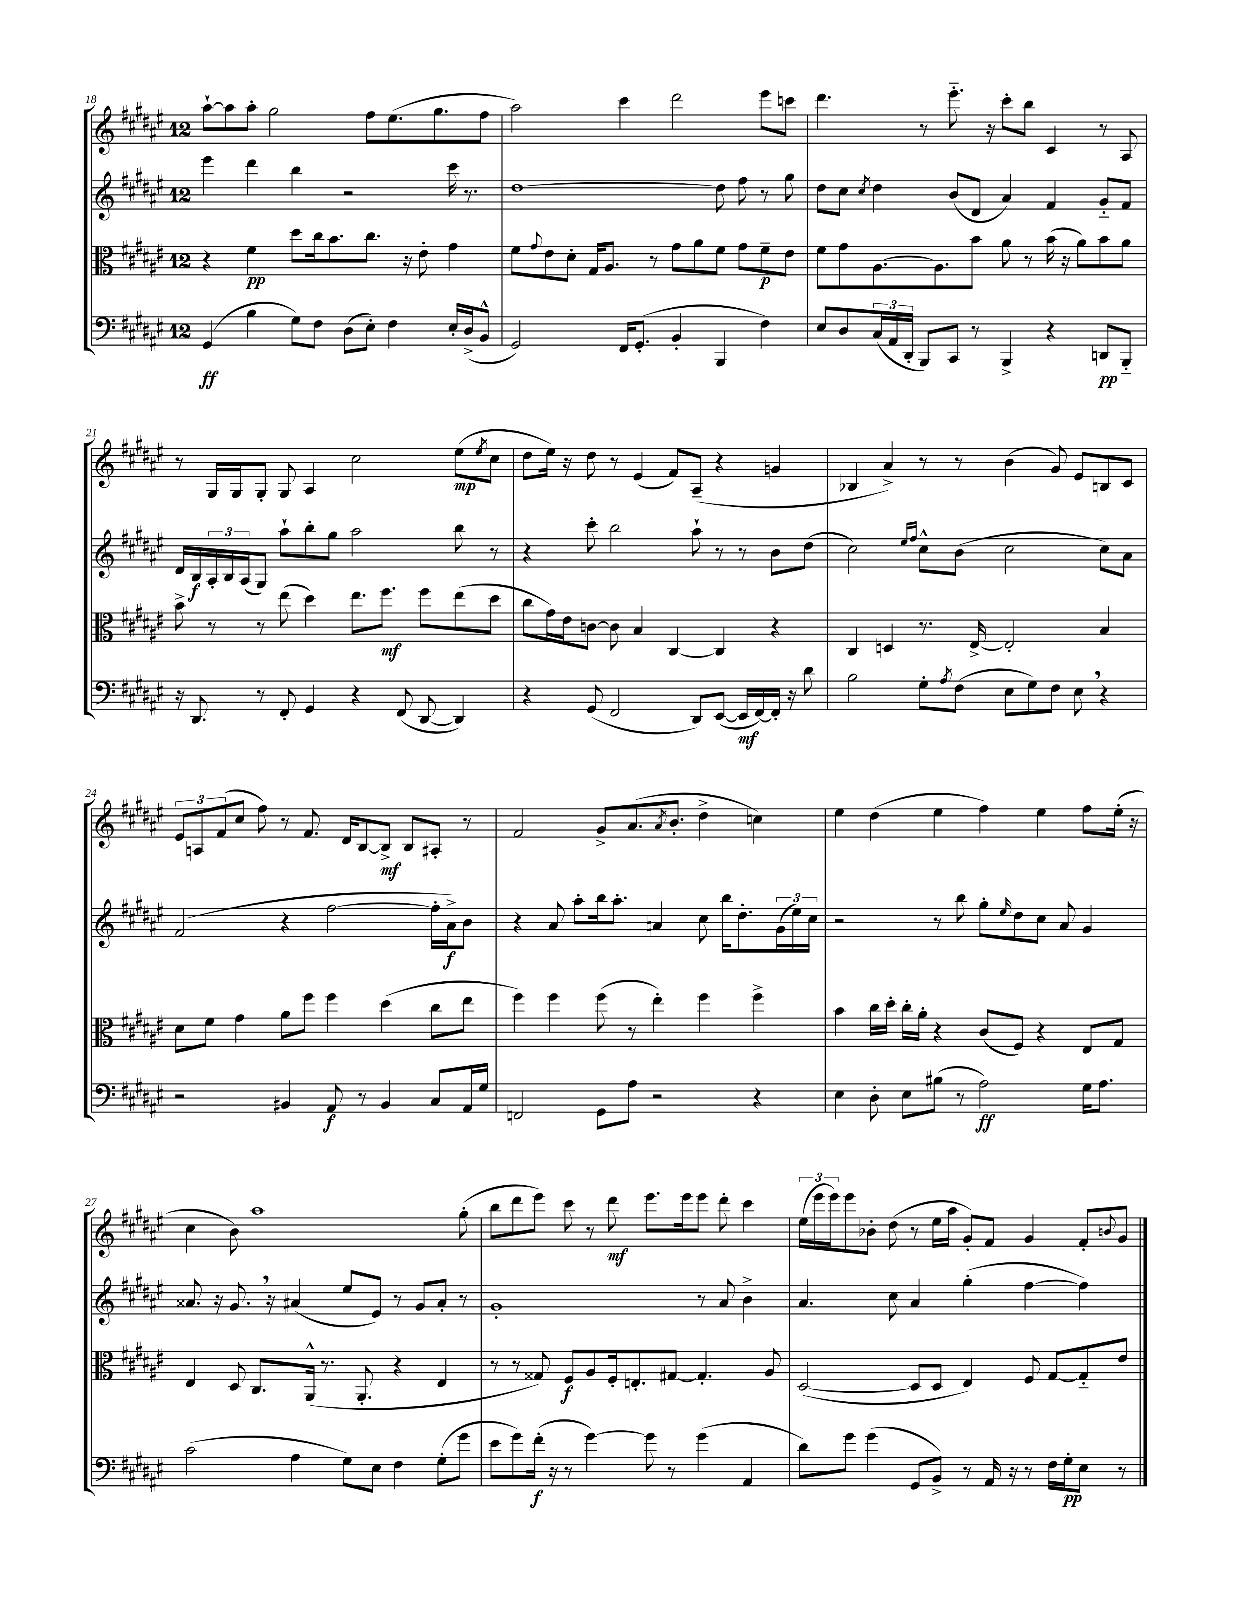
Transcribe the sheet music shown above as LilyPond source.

<<
\new StaffGroup <<
\new Staff = "s0" {
    \clef treble \key fis \major \once \override Staff.TimeSignature.style = #'single-digit \time 12/8
    ais''8~-! ais''8 ais''8-. gis''2 fis''8 eis''8.( gis''8. fis''8 |
    ais''2) cis'''4 dis'''2 eis'''8 c'''8 |
    dis'''4. r8 eis'''8.-_ r16 cis'''8-. b''8 cis'4 r8 ais8 |
    r8 gis16 gis16 gis8-. gis8 ais4 cis''2 eis''8\mp( \acciaccatura { eis''8 } cis''8 |
    dis''8 eis''16) r16 dis''8 r8 eis'4( fis'8) ais8--( r4 g'4 |
    bes4 ais'4->) r8 r8 b'4( gis'8) eis'8 b8 cis'8 |
    \tuplet 3/2 { eis'8 a8 fis'8( } cis''8 fis''8) r8 fis'8. dis'16 b8~ b8->\mf b8 ais8-. r8 |
    fis'2 gis'8-> ais'8.( \acciaccatura { ais'8 } b'8.-. dis''4-> c''4) |
    eis''4 dis''4( eis''4 fis''4) eis''4 fis''8 eis''16-.( r16 |
    cis''4 b'8) ais''1 gis''8-.( |
    b''8 dis'''8 eis'''8) cis'''8 r8 dis'''8\mf eis'''8. eis'''16 eis'''8 dis'''8-. cis'''4 |
    \tuplet 3/2 { eis''16( eis'''16 eis'''16) } eis'''8 bes'8-. dis''8( r8 eis''16 ais''16 gis'8-.) fis'8 gis'4 fis'8-. \appoggiatura { b'8 } gis'8 \bar "|." |
}
\new Staff = "s1" {
    \clef treble \key fis \major \once \override Staff.TimeSignature.style = #'single-digit \time 12/8
    eis'''4 dis'''4 b''4 r2 cis'''16 r8. |
    dis''1~ dis''8 fis''8 r8 gis''8 |
    dis''8 cis''8 \acciaccatura { cis''8 } dis''4 b'8( dis'8 ais'4) fis'4 gis'8-_ fis'8 |
    dis'16 b16\f \tuplet 3/2 { ais16-. b16 ais16( } gis8) ais''8-! b''8-. gis''8 ais''2 b''8 r8 |
    r4 cis'''8-. b''2 ais''8-! r8 r8 b'8 dis''8( |
    cis''2) \grace { eis''16 fis''16 } cis''8-^ b'8( cis''2 cis''8) ais'8 |
    fis'2( r4 fis''2~ fis''16-. ais'16->\f) b'8 |
    r4 ais'8 ais''8-. b''16 ais''8.-. a'4 cis''8 b''16 dis''8.-. \tuplet 3/2 { gis'16( eis''16) cis''16 } |
    r2 r8 b''8 gis''8-. \grace { eis''16 } dis''8 cis''8 ais'8 gis'4 |
    aisis'8. r16 gis'8. \breathe r16 ais'4( eis''8 eis'8) r8 gis'8 ais'8-. r8 |
    gis'1-. r8 ais'8 b'4-> |
    ais'4. cis''8 ais'4 gis''4-.( fis''4~ fis''4) \bar "|." |
}
\new Staff = "s2" {
    \clef alto \key fis \major \once \override Staff.TimeSignature.style = #'single-digit \time 12/8
    r4 fis'4\pp dis''8 cis''16 b'8. cis''8. r16 eis'8-. gis'4 |
    fis'8 \appoggiatura { gis'8 } eis'8 dis'8-. gis16 ais8. r8 gis'8 ais'8 fis'8 gis'8 fis'8--\p eis'8 |
    fis'8 gis'8 ais8.~ ais8. b'8 ais'8 r8 b'16( r16 ais'8) b'8 ais'8 |
    b'8-> r8 r8 eis''8( dis''4) eis''8. fis''8.\mf fis''8 eis''8( dis''8 |
    cis''8 gis'16) eis'16 c'8~ c'8 b4 cis4~ cis4 r4 |
    cis4 d4 r8. eis16~-> eis2-. b4 |
    dis'8 fis'8 gis'4 ais'8 fis''8 fis''4 dis''4( cis''8 eis''8 |
    fis''4) fis''4 fis''8( r8 eis''4-.) fis''4 fis''4-> |
    b'4 cis''16 dis''16-. cis''16-. ais'16-. r4 cis'8( fis8) r4 eis8 gis8 |
    eis4 dis8 cis8. ais,16-^( r8. ais,8.-. r4 eis4 |
    r8 r8 gisis8) fis8\f ais8 fis16-. e8.-. gis8~ gis4.-. ais8 |
    dis2~( dis8 dis8 eis4) fis8 gis8~ gis8-_ eis'8 \bar "|." |
}
\new Staff = "s3" {
    \clef bass \key fis \major \once \override Staff.TimeSignature.style = #'single-digit \time 12/8
    gis,4\ff( b4 gis8) fis8 dis8( eis8-.) fis4 eis16-. dis16->( b,8-^ |
    gis,2) fis,16 gis,8.-.( b,4-. b,,4 fis4) |
    eis8 dis8 \tuplet 3/2 { cis16( ais,16 dis,16-. } b,,8) cis,8 r8 b,,4-> r4 d,8\pp b,,8-_ |
    r16 dis,8. r8 fis,8-. gis,4 r4 fis,8( dis,8~ dis,4) |
    r4 gis,8( fis,2 dis,8) eis,8~( eis,16\mf fis,16~) fis,16-. r16 dis'8 |
    b2 gis8-. \acciaccatura { ais8 } fis8( eis8 gis8) fis8 eis8 \breathe r4 |
    r2 bis,4 ais,8\f r8 bis,4 cis8 ais,16 gis16 |
    f,2 gis,8 ais8 r2 r4 |
    eis4 dis8-. eis8 bis8( r8 ais2\ff) gis16 ais8. |
    cis'2( ais4 gis8) eis8 fis4 gis8-.( gis'8 |
    eis'8 gis'8) fis'16-.\f( r16 r8 gis'4~) gis'8 r8 gis'4( ais,4 |
    dis'8) gis'8 gis'4( gis,8 b,8->) r8 ais,16 r16 r8 fis16 gis16-.\pp eis8 r8 \bar "|." |
}
>>
>>
\layout { \context { \Score currentBarNumber = #18 } }
